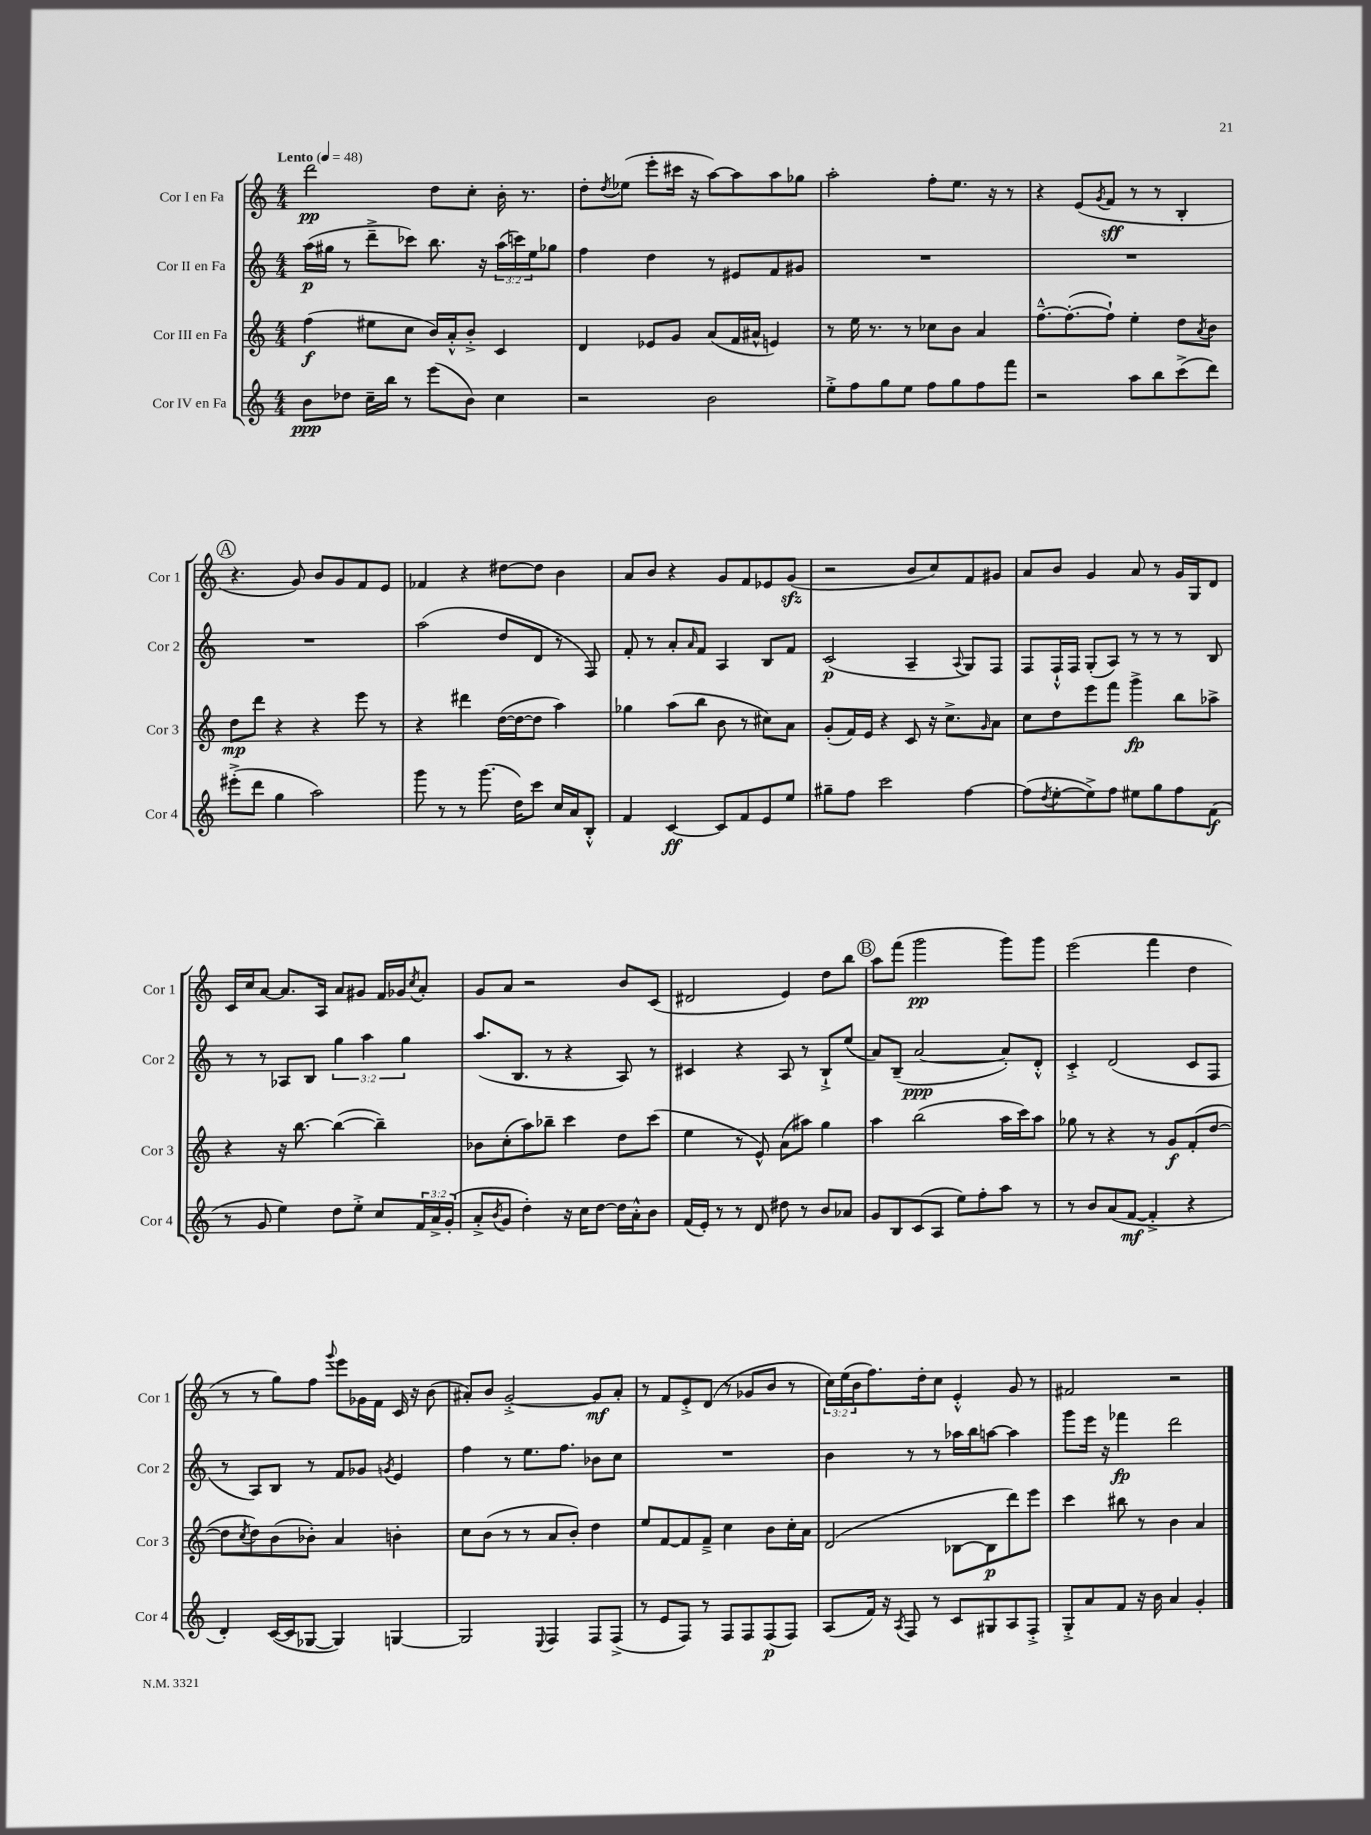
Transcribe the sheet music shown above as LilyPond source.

<<
\new StaffGroup <<
\new Staff = "s0" \with { instrumentName = "Cor I en Fa" shortInstrumentName = "Cor 1" } {
    \clef treble \key c \major \numericTimeSignature \time 4/4 \override Staff.TupletNumber.text = #tuplet-number::calc-fraction-text \tempo "Lento" 4 = 48
    d'''2\pp d''8 c''8-. b'16-. r8. |
    d''8-. \acciaccatura { d''8 } ees''8( e'''8-. cis'''16 r16 a''8~) a''8 a''8 ges''8 |
    a''2-. f''8-. e''8. r16 r8 |
    r4 e'8( \acciaccatura { g'8 } f'8\sff r8 r8 b4-. |
    \mark \markup { \circle "A" } r4. g'8) b'8 g'8 f'8 e'8 |
    fes'4 r4 dis''8~ dis''8 b'4 |
    a'8 b'8 r4 g'8 f'8 ees'8 g'8\sfz( |
    r2 b'8 c''8) f'8 gis'8 |
    a'8 b'8 g'4 a'8 r8 g'16 g16 d'8 |
    c'16 c''16 a'8~ a'8. a16 a'8 gis'8 f'16 ges'16 \acciaccatura { c''8 } a'8-. |
    g'8 a'8 r2 b'8 c'8( |
    dis'2 e'4) d''8 b''8 |
    \mark \markup { \circle "B" } a''8 f'''8( g'''2\pp g'''8) g'''8 |
    e'''2( f'''4 d''4 |
    r8 r8 g''8) f''8 \appoggiatura { g'''8 } e'''8 ges'16 f'16 c'16 r16 b'8( |
    ais'8-.) b'8 g'2~-.-> g'8\mf ais'8-. |
    r8 f'8 e'8-.-> d'8( r8 ges'8 b'8 r8 |
    \tuplet 3/2 { c''16) e''16( b'16 } f''8.) d''16-. c''8 e'4-.-^ g'8 r8 |
    fis'2 r2 \bar "|." |
}
\new Staff = "s1" \with { instrumentName = "Cor II en Fa" shortInstrumentName = "Cor 2" } {
    \clef treble \key c \major \numericTimeSignature \time 4/4 \override Staff.TupletNumber.text = #tuplet-number::calc-fraction-text
    a''16\p( gis''16 r8 d'''8---> ces'''8) b''8. r16 \tuplet 3/2 { a''16( c'''16) e''16 } ges''8 |
    f''4 d''4 r8 eis'8 f'8 gis'8 |
    R1 |
    R1 |
    \mark \markup { \circle "A" } R1 |
    a''2( d''8 d'8 r8 f8) |
    f'8-. r8 a'8-. \grace { a'16 } f'8 a4 b8 f'8 |
    c'2\p( a4-- \appoggiatura { a8 } g8) f8 |
    f8 f16-!-^ f16 g8-.( a8) r8 r8 r8 b8 |
    r8 r8 aes8 b8 \tuplet 3/2 { g''4 a''4 g''4 } |
    a''8.( b8. r8 r4 a8) r8 |
    cis'4 r4 a8 r8 b8-!-> e''8( |
    \mark \markup { \circle "B" } a'8) b8--( a'2~\ppp a'8-.) d'8-.-^ |
    c'4-.-> d'2( c'8 f8 |
    r8 a8) b8 r8 f'8 ges'8 \acciaccatura { g'8 } e'4 |
    f''4 r8 e''8. f''8. bes'8 c''8 |
    R1 |
    b'4 r8 r8 aes''16 b''16 a''8~ a''4 |
    g'''8 e'''16 r16 fes'''4\fp d'''2 \bar "|." |
}
\new Staff = "s2" \with { instrumentName = "Cor III en Fa" shortInstrumentName = "Cor 3" } {
    \clef treble \key c \major \numericTimeSignature \time 4/4
    f''4\f( eis''8 c''8 b'16) a'16-.-^ b'8-.-> c'4 |
    d'4 ees'8 g'8 a'8( f'16 ais'16-^ e'4) |
    r8 e''16 r8. r8 ces''8 b'8 a'4 |
    f''8.~---^ f''8.~-.( f''8-!) e''4-. d''8 \acciaccatura { a'8 } b'8 |
    \mark \markup { \circle "A" } d''8\mp d'''8 r4 r4 e'''8 r8 |
    r4 dis'''4 d''16~( d''16~ d''8 a''4) |
    ges''4 a''8( b''8 b'8 r8 cis''8) a'8 |
    g'8-.( f'16) e'16 r4 c'8 r16 c''8.-> \grace { g'16 } a'8 |
    c''8 d''8 e'''8 f'''8 g'''4->\fp b''8 aes''8-> |
    r4 r16 b''8.~ b''4~( b''4--) |
    bes'8 c''8-.( a''8) bes''8-- c'''4 d''8 c'''8( |
    e''4 r8 e'8-^) a'8( ais''8) g''4 |
    \mark \markup { \circle "B" } a''4 b''2( a''16 c'''16) a''8 |
    ges''8 r8 r4 r8 g'8\f f'8-.( d''8~ |
    d''8 \acciaccatura { c''8 } d''8) b'8( bes'8-.) a'4 b'4-. |
    c''8 b'8( r8 r8 a'8 b'8-.) d''4 |
    e''8 f'8~ f'8 f'8---> c''4 b'8 c''16-. a'16 |
    d'2( bes8~ bes8\p d'''8) e'''8 |
    c'''4 bis''8 r8 b'4 a'4 \bar "|." |
}
\new Staff = "s3" \with { instrumentName = "Cor IV en Fa" shortInstrumentName = "Cor 4" } {
    \clef treble \key c \major \numericTimeSignature \time 4/4 \override Staff.TupletNumber.text = #tuplet-number::calc-fraction-text
    b'8\ppp des''8 c''16-- b''16 r8 e'''8( b'8) c''4 |
    r2 b'2 |
    e''8-.-> f''8 g''8 e''8 f''8 g''8 f''8 f'''8 |
    r2 a''8 b''8 c'''8->( d'''8) |
    \mark \markup { \circle "A" } eis'''8-.->( d'''8 g''4 a''2) |
    g'''8 r8 r8 g'''8.( d''16) c'''8 c''16 a'16 b8-.-^ |
    f'4 c'4~\ff c'8 f'8 e'8 e''8 |
    gis''8-- f''8 c'''2 f''4~ |
    f''8( \acciaccatura { d''8 } e''8~-. e''8->) f''8 eis''8 g''8 f''8 f'8\f( |
    r8 g'8 e''4) d''8 e''8-.-> c''8 \tuplet 3/2 { f'16 a'16-> g'16-.( } |
    a'8-.-> \acciaccatura { b'8 } g'8 d''4-.) r16 c''16 d''8~ d''16 a'16-.-^ b'8 |
    f'16( e'16-.) r8 r8 d'8 dis''8 r8 b'8 aes'8 |
    \mark \markup { \circle "B" } g'8 b8 c'8( a8 e''8) f''8-. a''8 r8 |
    r8 b'8 a'8( f'8~\mf f'4-.-> r4 |
    d'4-.) c'16~( c'16 ges8~ ges4) g4~ |
    g2 \appoggiatura { e8 } f4 f8 f8->( |
    r8 e'8 f8) r8 f8 f8 f8\p( f8) |
    a8( f'16) r16 \acciaccatura { a8 } f8 r8 c'8 gis8 a8 f8-.-> |
    g8-.-> a'8 f'8 r16 b'16 a'4 g'4-. \bar "|." |
}
>>
>>
\layout { \context { \Score \remove "Bar_number_engraver" } }
